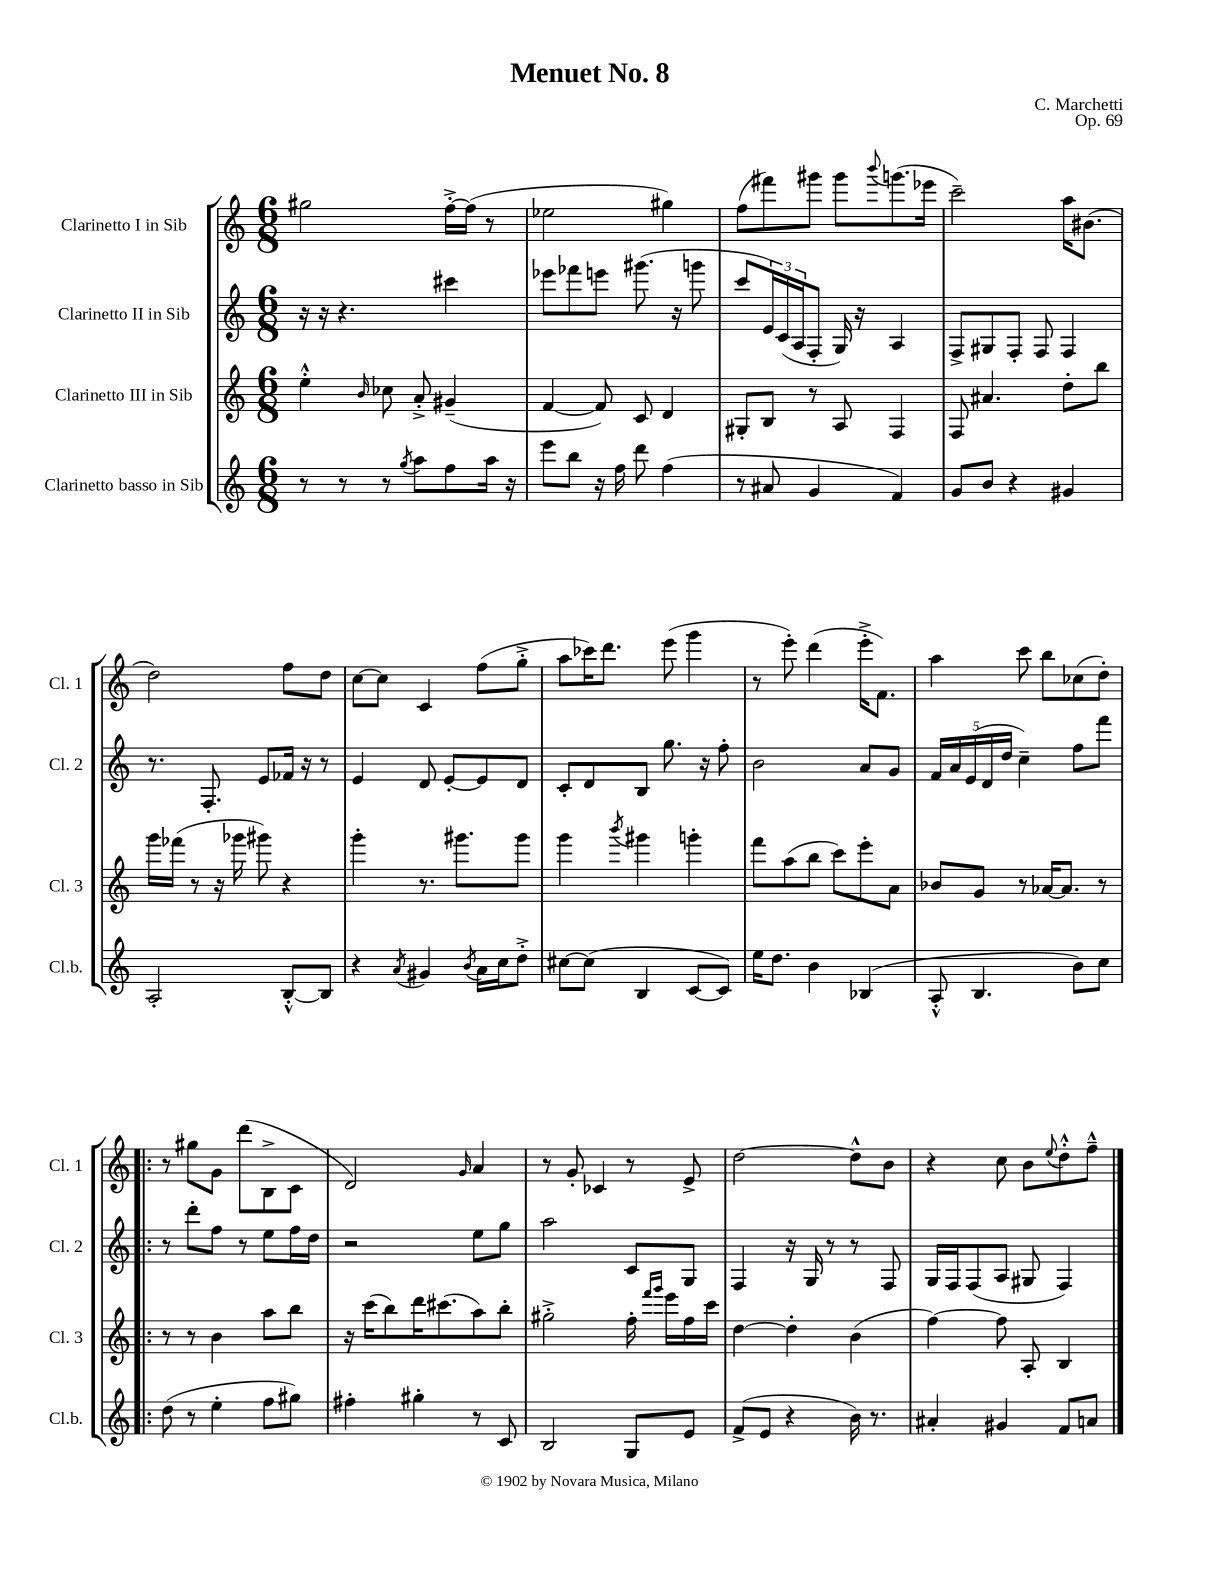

**kern	**kern	**kern	**kern
*part4	*part3	*part2	*part1
*staff4	*staff3	*staff2	*staff1
*I"Clarinetto basso in Sib	*I"Clarinetto III in Sib	*I"Clarinetto II in Sib	*I"Clarinetto I in Sib
*I'Cl.b.	*I'Cl. 3	*I'Cl. 2	*I'Cl. 1
*clefG2	*clefG2	*clefG2	*clefG2
*k[]	*k[]	*k[]	*k[]
*M6/8	*M6/8	*M6/8	*M6/8
=1	=1	=1	=1
8r	4ee'^^\	16r	2gg#X\
.	.	16r	.
8r	.	4.r	.
.	16qqb/	.	.
8r	8cc-X\	.	.
8qgg/	.	.	.
8aa\L	8a'^/	.	.
8ff\	(4g#X~/	4ccc#X\	[16ff'^\LL
.	.	.	(16ff\JJ]
16aa\Jk	.	.	8r
16r	.	.	.
=2	=2	=2	=2
8eee\L	[4f/	8eee-X\L	2ee-X\
8bb\J	.	8fff-X\	.
16r	8f/])	8eeen\J	.
16ff\	.	.	.
8ddd\	8c/	(8.ggg#X\	.
(4ff\	4d/	.	4gg#X\)
.	.	16r	.
.	.	8gggn\	.
=3	=3	=3	=3
8r	8G#X'/L	8ccc/L	(8ff\L
8a#X/	8B/J	24e/L)	8fff#X\)
.	.	(24c/	.
.	.	24A/J	.
4g/	8r	8F'/J	8ggg#X\J
.	8A/	16G/)	8ggg#\L
.	.	16r	.
.	.	.	8qqbbb/
4f/)	4F/	4A/	(8.gggn\
.	.	.	16eee-X\Jk
=4	=4	=4	=4
8g/L	8F/	8F^/L	2ccc~\)
8b/J	4.a#X/	8G#X/	.
4r	.	8F'/J	.
.	.	8F/	.
4g#X/	8dd'\L	4F/	16aa\KL
.	.	.	(8.b#X\J
.	8bb\J	.	.
!!LO:LB:g=z
=5	=5	=5	=5
2A'/	16ggg\LL	8.r	2dd\)
.	(16fff-X\JJ	.	.
.	8r	.	.
.	.	8.F'/	.
.	16r	.	.
.	16ggg-X\	.	.
.	8ggg#X\)	8e/L	.
[8B'^^/L	4r	16f-X/Jk	8ff\L
.	.	16r	.
8B/J]	.	8r	8dd\J
=6	=6	=6	=6
4r	4ggg'\	4e/	[8cc\L
.	.	.	8cc\J]
8qa/	.	.	.
4g#X/	8.r	8d/	4c/
.	.	[8e'/L	.
.	8.ggg#X\L	.	.
8qb/	.	.	.
16a\LL	.	8e/]	(8ff\L
16cc\J	.	.	.
8dd'^\J	8ggg#\J	8d/J	8gg'^\J
=7	=7	=7	=7
[8cc#X\L	4ggg\	8c'/L	8aa\L
(8cc#\J]	.	8d/	16ccc-X\K)
.	.	.	8.ddd\J
.	8qbbb/	.	.
4B/	4ggg#X\	8B/J	.
.	.	8.gg\	(8eee\
[8c/L	4gggn'\	.	4ggg\
.	.	16r	.
8c/J])	.	8ff'\	.
=8	=8	=8	=8
16ee\KL	8fff\L	2b\	8r
8.dd\J	.	.	.
.	(8aa\	.	8eee'\)
4b\	8bb\J	.	(4ddd\
.	8ccc\L)	.	.
(4B-X/	8eee'\	8a/L	16eee'^\KL
.	.	.	8.f\J)
.	8a\J	8g/J	.
=9	=9	=9	=9
8A'^^/	8b-X/L	20f/LL	4aa\
.	.	20a/	.
.	.	(20e/	.
4.B/	8g/J	.	.
.	.	20d/	.
.	.	20dd/JJ	.
.	8r	4cc~\)	8ccc\
.	[16a-X/KL	.	8bb\L
.	8.a-/J]	.	.
8b\L)	.	8ff\L	(8cc-X\
8cc\J	8r	8fff\J	8dd'\J)
!!LO:LB:g=z
=10!|:	=10!|:	=10!|:	=10!|:
(8dd\	8r	8r	8r
8r	8r	8ddd'\L	8gg#X\L
4ee'\	4b\	8ff\J	8g\J
.	.	8r	(8ddd\L
8ff\L	8aa\L	8ee\L	8B^\
8gg#X\J)	8bb\J	16ff\L	8c\J
.	.	16dd\JJ	.
=11	=11	=11	=11
4ff#X'\	16r	2r	2d/)
.	(16ccc\KL	.	.
.	8bb\)	.	.
4gg#X'\	16ddd\K	.	.
.	(8.ccc#X\	.	.
.	.	.	16qqg/
8r	8aa\)	8ee\L	4a/
8c/	8bb'\J	8gg\J	.
=12	=12	=12	=12
2B/	2gg#X'^\	2aa\	8r
.	.	.	8g'/
.	.	.	4c-X/
8G/L	16ff'\	8c/L	8r
.	16qqfff/LL	.	.
.	16qqggg/JJ	.	.
.	16eee\LL	.	.
8e/J	16ff\	8G/J	8e^/
.	16ccc\JJ	.	.
=13	=13	=13	=13
(8f^/L	[4dd\	4F/	[2dd\
8e/J	.	.	.
4r	4dd'\]	16r	.
.	.	16G/	.
.	.	8r	.
16b\)	(4b\	8r	8dd^^\L]
8.r	.	.	.
.	.	8F/	8b\J
=14	=14	=14	=14
4a#X'/	[4ff\)	16G/LL	4r
.	.	16F/J	.
.	.	(8F/	.
4g#X/	8ff\]	8A/J	8cc\
.	8A'/	8G#X/	8b\L
.	.	.	8qqee/
8f/L	4B/	4F/)	8dd'^^\
8an/J	.	.	8ff~^^\J
==	==	==	==
*-	*-	*-	*-
